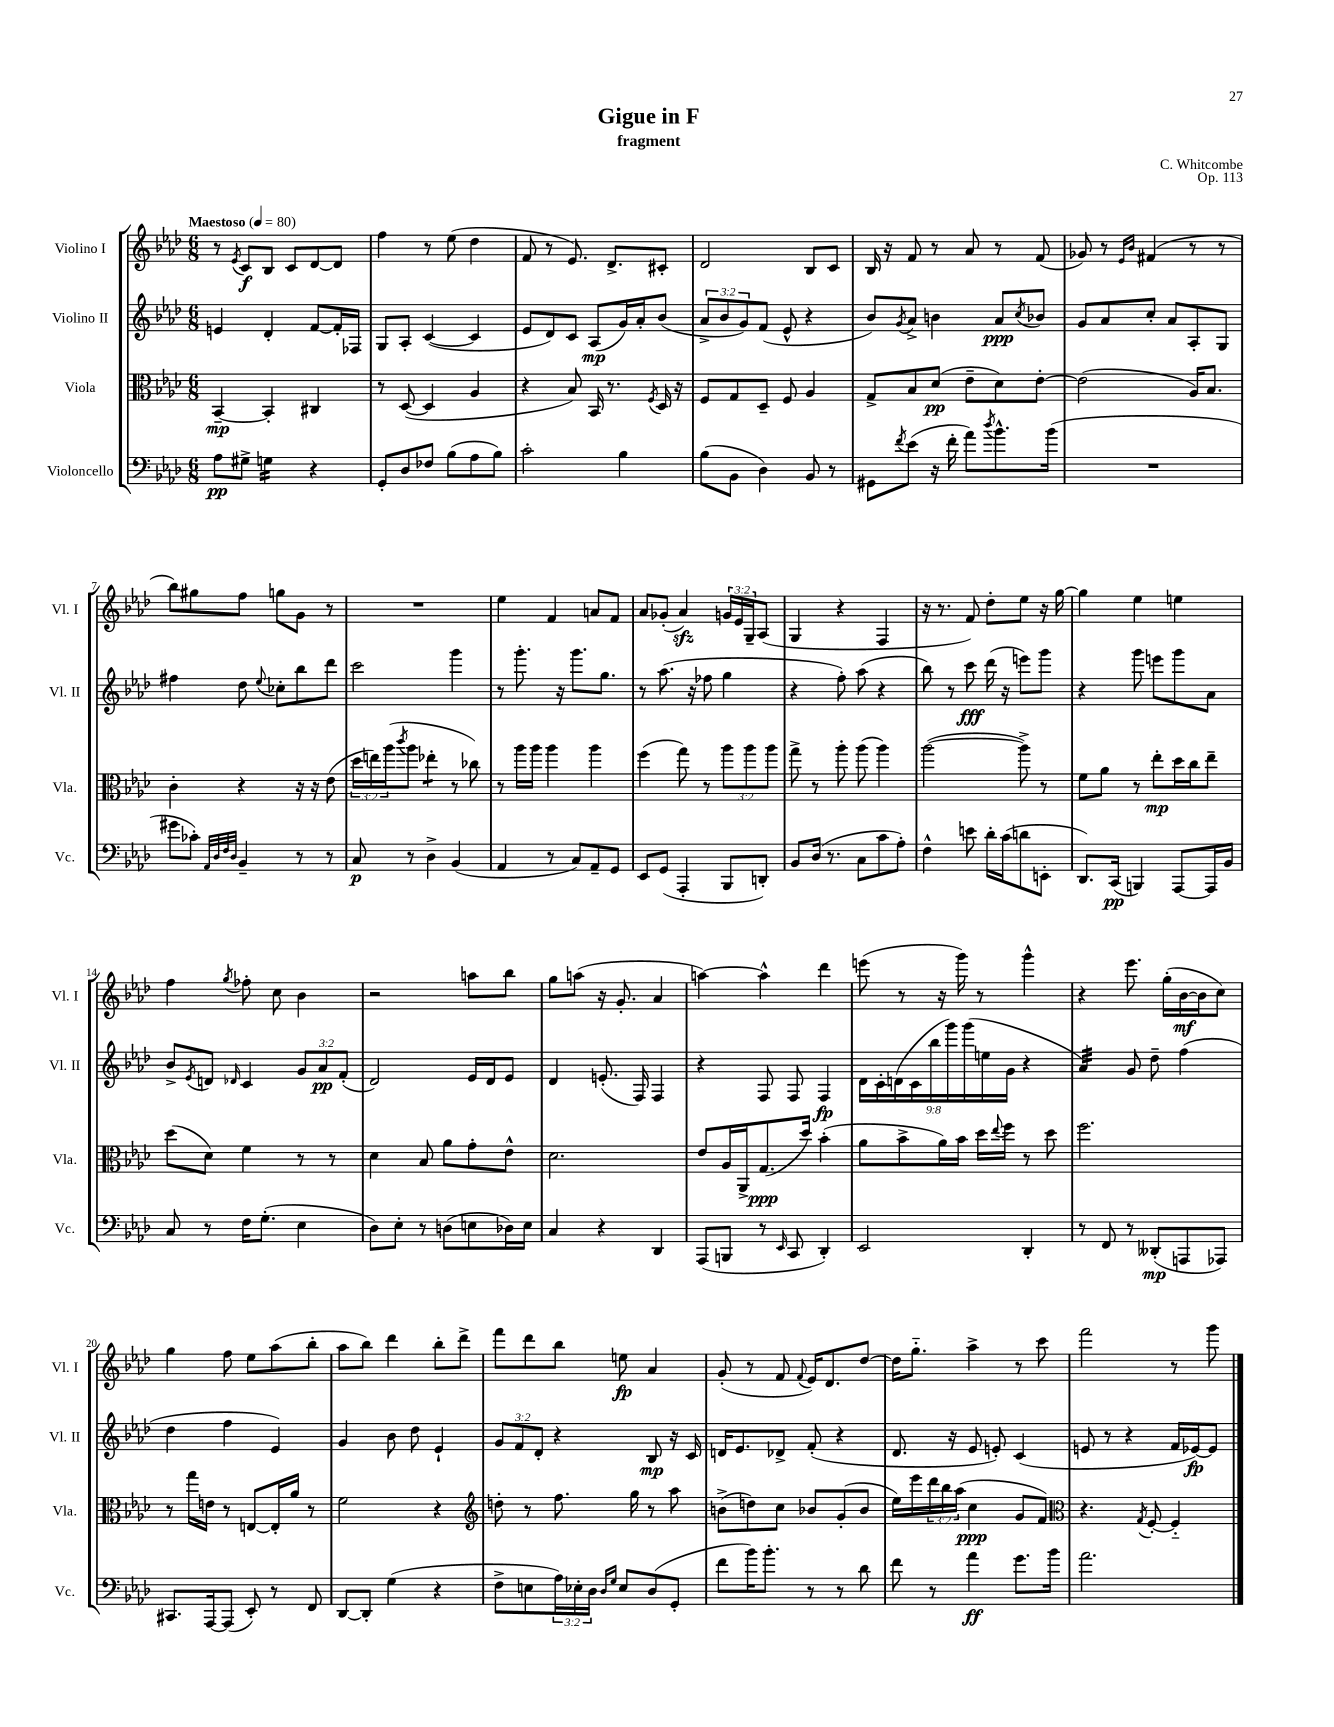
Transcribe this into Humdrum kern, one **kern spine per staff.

**kern	**kern	**kern	**kern
*staff4	*staff3	*staff2	*staff1
*clefF4	*clefC3	*clefG2	*clefG2
*k[b-e-a-d-]	*k[b-e-a-d-]	*k[b-e-a-d-]	*k[b-e-a-d-]
*M6/8	*M6/8	*M6/8	*M6/8
*MM80	*MM80	*MM80	*MM80
8A-	[4BB-~	4e	8r
.	.	.	8qe-
8G#^	.	.	8c
4G	4BB-']	4d-'	8B-
.	.	.	8c
4r	4C#	[8f	[8d-
.	.	16f']	8d-]
.	.	16F-	.
=	=	=	=
8GG'	8r	8G	4ff
8D-	([8D-	8A-'	.
8F-	4D-]	([4c	8r
(8B-	.	.	(8ee-
8A-	4A-	4c]	4dd-
8B-)	.	.	.
=	=	=	=
2c'	4r	8e-	8f
.	.	8d-)	8r
.	8B-)	8c	8.e-)
.	16BB-	(8A-	.
.	8.r	.	8.d-^
4B-	.	16g)	.
.	.	16a-'	.
.	8qF	.	.
.	16D-	(8b-	8c#'
.	16r	.	.
=	=	=	=
(8B-	8F	12a-^	2d-
.	.	12b-	.
8BB-	8G	.	.
.	.	12g)	.
4D-)	8D-~	(8f	.
.	8F	8e-^^	.
8BB-	4A-	4r	8B-
8r	.	.	8c
=	=	=	=
8GG#	8G^	8b-)	16B-
.	.	.	16r
8qf	.	8qg	.
(8e-	8B-	8a-^	8f
16r	(8d-	4b	8r
16f'	.	.	.
8a-)	8e-~	.	8a-
8qdd-	.	.	.
8.b-^^	8d-)	8a-	8r
.	.	8qcc	.
.	[8e-'	8b-	(8f
(16b-	.	.	.
=	=	=	=
2.r	(2e-]	8g	8g-)
.	.	8a-	8r
.	.	.	16qqe-
.	.	.	16qqb-
.	.	8cc'	(4f#
.	.	8a-	.
.	16A-)	8A-'	8r
.	8.B-	.	.
.	.	8G	8r
=	=	=	=
8g#	4c'	4ff#	8bb-)
8c-')	.	.	8gg#
32qqAA-	.	.	.
32qqD-	.	.	.
32qqF	.	.	.
32qqD-	.	.	.
4BB-~	4r	8dd-	8ff
.	.	8qqee-	.
.	.	8cc-'	8gg
8r	16r	8bb-	8g
.	16r	.	.
8r	(8e-	8ddd-	8r
=	=	=	=
8C	24dd-	2ccc	2.r
.	24ee)	.	.
.	(24aa-	.	.
.	8qccc	.	.
8r	8aa-	.	.
4D-^	4ee-'	.	.
(4BB-	8r	4ggg	.
.	8cc-)	.	.
=	=	=	=
4AA-	8r	8r	4ee-
.	16aa-	8.ggg'	.
.	16aa-	.	.
8r	4aa-	.	4f
.	.	16r	.
8C)	.	8.ggg	.
8AA-~	4aa-	.	8a
.	.	8.gg	.
8GG	.	.	8f
=	=	=	=
8EE-	(4ff	8r	8a-
(8GG	.	(8.aa-	(8g-'
4AAA-'	8gg)	.	4a-)
.	.	16r	.
.	8r	8ff-	.
8BBB-	12aa-	4gg	24g
.	.	.	24e-
.	12aa-	.	24G~
8DD')	.	.	(8A-
.	12aa-	.	.
=	=	=	=
8BB-	8gg^	4r	4G
(16D-	8r	.	.
8.r	.	.	.
.	8aa-'	8ff')	4r
8C	(8aa-	(8aa-	.
8c	4aa-)	4r	4F
8A-')	.	.	.
=	=	=	=
4F^^	([2aa-	8bb-)	16r
.	.	.	8.r
.	.	8r	.
8e	.	8ccc	8f)
16d-'	.	(16ddd-	8dd-'
(16c	.	16r	.
8d	8aa-^])	8eee)	8ee-
8EE'	8r	8ggg	16r
.	.	.	[16gg
=	=	=	=
8.DD-)	8f	4r	4gg]
.	8a-	.	.
(16CC	.	.	.
4BBB)	8r	8ggg	4ee-
.	8ee-'	8eee	.
[8AAA-	16dd-	8ggg	4ee
.	16cc	.	.
16AAA-]	8ee-~	8a-	.
16BB-	.	.	.
=	=	=	=
8C	(8dd-	8b-^	4ff
.	.	8qe-	.
8r	8d-)	8d	.
.	.	16qqd-	8qgg
16F	4f	4c	8ff-'
(8.G'	.	.	.
.	.	.	8cc
4E-	8r	12g	4b-
.	.	12a-	.
.	8r	.	.
.	.	(12f'	.
=	=	=	=
8D-)	4d-	2d-)	2r
8E-'	.	.	.
8r	8B-	.	.
(8D	8a-	.	.
8E	8g'	16e-	8aa
.	.	16d-	.
16D-)	8e-^^	8e-	8bb-
16E	.	.	.
=	=	=	=
4C	2.d-	4d-	8gg
.	.	.	(8aa
4r	.	(8.e'	16r
.	.	.	8.g'
.	.	16F)	.
4DD-	.	4F	4a-
=	=	=	=
(8AAA-	8e-	4r	[4aa)
8BBB	16A-	.	.
.	16AA-^	.	.
8r	(8.G	8F	4aa^^]
16qqEE-	.	.	.
8CC	.	8F	.
.	16dd-)	.	.
4DD-')	(4b-'	4F	4ddd-
=	=	=	=
2EE-	8a-	18d-	(8eee
.	.	18c'	.
.	.	(18d	.
.	8b-^	.	8r
.	.	18c	.
.	.	18bb-	.
.	16a-)	.	16r
.	.	18ggg)	.
.	16b-	.	16ggg)
.	.	(18ggg	.
.	16dd-	.	8r
.	.	18ee	.
.	8qqee-	.	.
.	16ff	.	.
.	.	18g	.
4DD-'	8r	4r	4ggg^^
.	8dd-	.	.
=	=	=	=
8r	2.ff	4a-)	4r
8FF	.	.	.
8r	.	8g	8.eee-
(8DD--'	.	8dd-~	.
.	.	.	(16gg'
8AAA	.	(4ff	[16b-
.	.	.	16b-]
8AAA-)	.	.	8cc)
=	=	=	=
8.CC#	8r	4dd-	4gg
.	16gg	.	.
[16AAA-	16e	.	.
(8AAA-]	8r	4ff	8ff
8EE-')	[8E	.	8ee-
8r	16E']	4e-)	(8aa-
.	16a-	.	.
8FF	8r	.	8bb-'
=	=	=	=
[8DD-	2f	4g	8aa-
8DD-']	.	.	8bb-)
(4G	.	8b-	4ddd-
.	.	8dd-	.
4r	4r	4e-`	8bb-'
.	.	.	8ddd-^
=	=	=	=
*	*clefG2	*	*
8F^	8dd'	12g	8fff
.	.	12f	.
8E	8r	.	8ddd-
.	.	12d-'	.
24A-)	8.ff	4r	8bb-
24E-'	.	.	.
24D-	.	.	.
16qqD-	.	.	.
16qqG	.	.	.
8E-	.	.	8ee
.	16gg	.	.
(8D-	8r	8B-	4a-
8GG'	8aa-	16r	.
.	.	16c	.
=	=	=	=
8f	(8b^	16d	(8g'
.	.	8.e-	.
16b-)	8dd)	.	8r
8.b-'	.	.	.
.	8cc	8d-^	8f
.	.	.	8qqf
8r	8b-	(8f'	16e-)
.	.	.	8.d-
8r	(8g'	4r	.
8d-	8b-	.	[8dd-
=	=	=	=
8f	16ee-)	8.d-	16dd-]
.	16eee-	.	8.gg'~
8r	24ddd-	.	.
.	24bb-	.	.
.	.	16r	.
.	(24aa-	.	.
4a-	4cc	8e-	4aa-^
.	.	8e')	.
8.g	8g	(4c	8r
.	8f)	.	8ccc
16b-	.	.	.
=	=	=	=
*	*clefC3	*	*
2.a-	4.r	8e	2fff
.	.	8r	.
.	.	4r	.
.	8qG	.	.
.	[8F'	.	.
.	4F'~]	16f	8r
.	.	[16e-)	.
.	.	8e-]	8ggg
==	==	==	==
*-	*-	*-	*-
